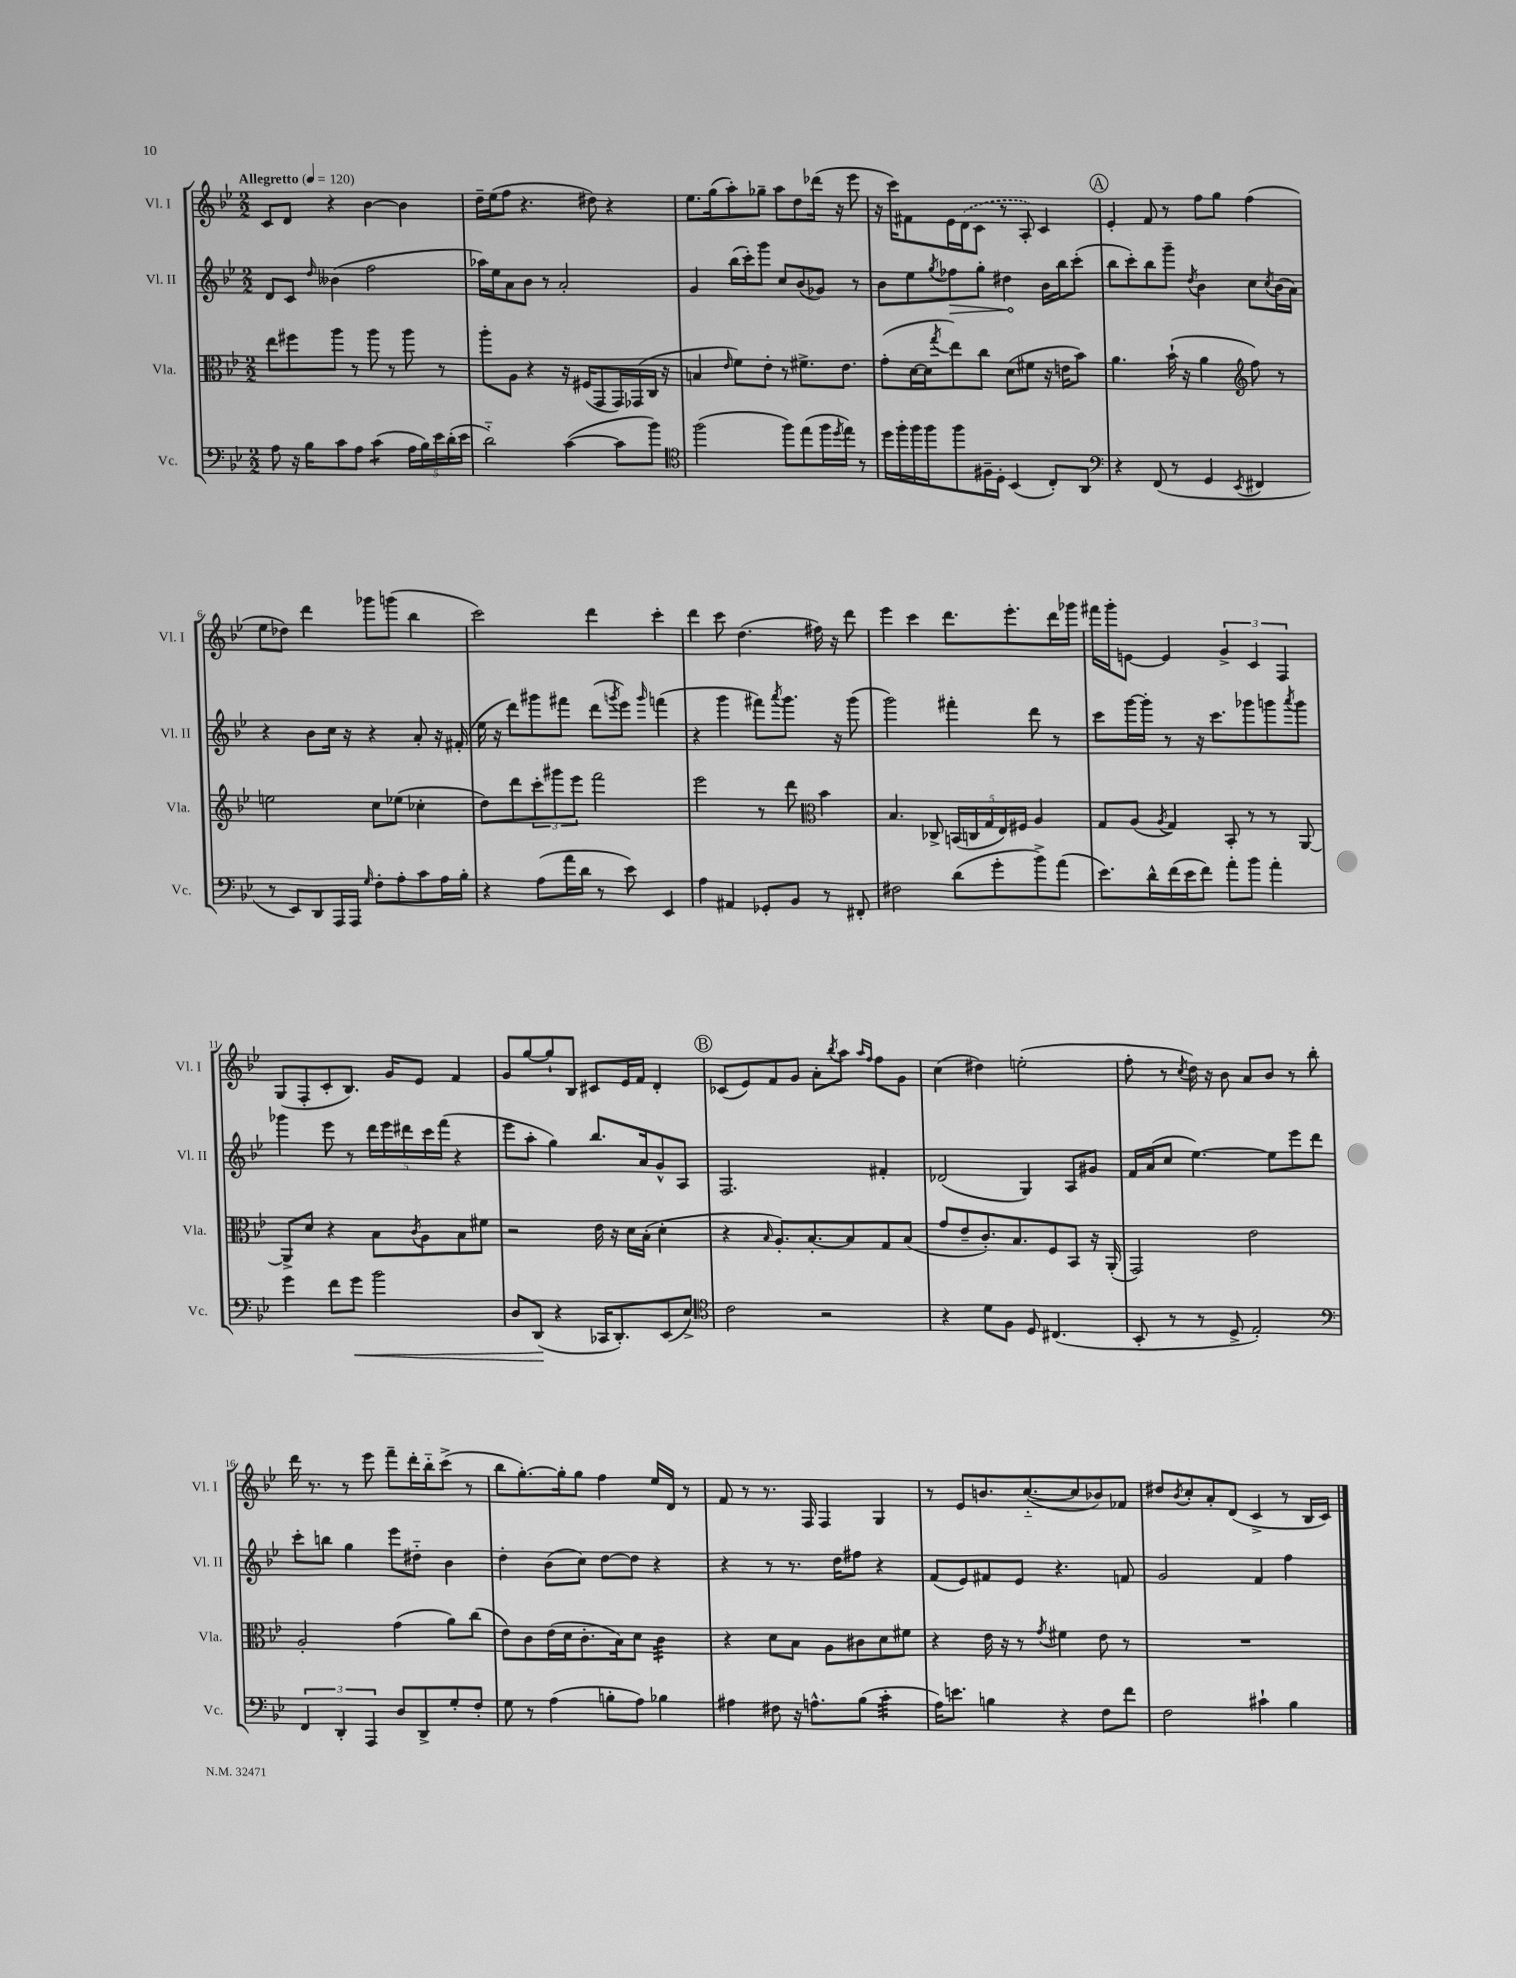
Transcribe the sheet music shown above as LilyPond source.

<<
\new StaffGroup <<
\new Staff = "s0" \with { instrumentName = "Vl. I" shortInstrumentName = "Vl. I" } {
    \clef treble \key bes \major \numericTimeSignature \time 2/2 \tempo "Allegretto" 4 = 120
    c'8 d'8 r4 bes'4~ bes'4 |
    d''16-- ees''16( f''8 r4. dis''8) r4 |
    ees''8. g''16( a''8-.) ges''8-- a''8 d''8 des'''16( r16 ees'''8 |
    r16 c'''16) fis'8 ees'16 \once \slurDashed d'16( c'8 r8 a8-.) c'4 |
    \mark \markup { \circle "A" } ees'4-. f'8 r8 f''8 g''8 f''4( |
    ees''8 des''8) d'''4 ges'''8 g'''8( bes''4 |
    c'''2) d'''4 c'''4-. |
    d'''4 c'''8 d''4.( fis''16) r16 d'''8 |
    ees'''4 c'''4 d'''8. ees'''8.-. d'''16 ges'''16 |
    fis'''16 g'''16-. e'8~ e'4 \tuplet 3/2 { g'4-> c'4 f4 } |
    g8( f8-. c'8-. bes8.) g'16 ees'8 f'4 |
    g'8 g''8~ g''8-! bes8 cis'8 ees'16 f'16 d'4-. |
    \mark \markup { \circle "B" } ces'8( ees'8) f'8 g'8 a'8-. \acciaccatura { bes''8 } a''8 \grace { a''16 f''16 } f''8 g'8 |
    c''4( dis''4) e''2-.( |
    f''8-. r8 \acciaccatura { c''8 } d''16) r16 bes'8 a'8 bes'8 r8 bes''8-. |
    d'''16 r8. r8 ees'''8 f'''8-- d'''16-. bes''16-_ c'''8->( r8 |
    bes''8 g''8.~-.) g''16-. g''8 f''4 ees''16 d'16 r8 |
    f'8 r8 r8. f16 f4 g4 |
    r8 ees'8 b'8. c''8.~-_( c''8 bes'8) fes'8 |
    dis''8 \acciaccatura { bes'8 } c''8-. a'8-. d'8( c'4-> r8 bes16 c'16) \bar "|." |
}
\new Staff = "s1" \with { instrumentName = "Vl. II" shortInstrumentName = "Vl. II" } {
    \clef treble \key bes \major \numericTimeSignature \time 2/2
    d'8 c'8 \grace { d''16 } beses'4( f''2 |
    aes''16) ees''16 a'8 bes'8 r8 a'2-. |
    g'4 bes''16( c'''16-.) g'''8 c''8 bes'8( ges'8) r8 |
    bes'8 ees''8 \acciaccatura { g''8 } \once \override Hairpin.circled-tip = ##t fes''8\> g''8-. dis''4\! bes'16 bes''16 c'''8-.( |
    \mark \markup { \circle "A" } bes''8 c'''8-.) bes''8 g'''8-- \acciaccatura { d''8 } bes'4 c''8 \acciaccatura { c''8 } bes'16( a'16) |
    r4 bes'8 c''16 r16 r4 a'8-. r16 fis'16-.( |
    ees''16 r16 d'''8) gis'''8 fis'''8 d'''8( \acciaccatura { g'''8 } ees'''8) \grace { g'''16 } f'''4( |
    r4 g'''4 fis'''8) \acciaccatura { a'''8 } g'''8. r16 g'''8( |
    g'''2) fis'''4-. d'''8 r8 |
    c'''8 g'''16~ g'''16-. r8 r16 c'''8. ges'''8 g'''8 \acciaccatura { a'''8 } g'''8 |
    ges'''4 ees'''8 r8 \tuplet 5/4 { d'''16 ees'''16 dis'''16 c'''16 f'''16( } r4 |
    ees'''8 a''8-. g''4) bes''8. a'16 g'8-^ a8 |
    \mark \markup { \circle "B" } f2. fis'4-. |
    des'2( g4) a8 gis'8 |
    f'16 a'16( c''8 ees''4.~) ees''8 ees'''8 d'''8 |
    c'''8-. b''8 g''4 ees'''8 dis''8-_ bes'4 |
    d''4-. bes'8( c''8) d''8~ d''8 r4 |
    r4 r8 r8. d''16 fis''8 r4 |
    f'8( ees'8) fis'8 ees'8 r4. f'8 |
    g'2 f'4 f''4 \bar "|." |
}
\new Staff = "s2" \with { instrumentName = "Vla." shortInstrumentName = "Vla." } {
    \clef alto \key bes \major \numericTimeSignature \time 2/2
    ees''8 fis''8 a''8 r8 a''8 r8 a''8 r8 |
    a''8-. a8 r4 r16 fis16( g,8 g,16) ges,16( c16 r16 |
    b4 \grace { ees'16 } f'8) ees'8-. r8 fis'8.-> ees'8. |
    g'8-.( d'16~ d'16 \acciaccatura { g''8 } ees''8) c''8 d'8( fis'8 r16 e'16 bes'8) |
    \mark \markup { \circle "A" } a'4. bes'16-!( r16 a'4 \clef treble f''8) r8 |
    e''2 c''8 ees''8( ces''4-. |
    d''8) d'''8 \tuplet 3/2 { c'''8-. gis'''8 ees'''8 } f'''2 |
    ees'''2 r8 d'''8 \clef alto bes'4 |
    bes4. ces8-> \tuplet 5/4 { b,16( c16 g16 ees16) fis16 } a4 |
    g8 a8( \acciaccatura { a8 } g4) bes,8-. r8 r8 a,8~ |
    a,8-> d'8 r4 bes8 \acciaccatura { c'8 } a8 bes8 fis'8 |
    r2 ees'16 r16 d'16 bes16-.( d'4-. |
    \mark \markup { \circle "B" } r4 \grace { bes16 } a8.-.) bes8.~-. bes8 g8 bes8( |
    g'8 ees'8-- c'8.-.) bes8. f8 bes,8 r16 a,16-.( |
    g,2) ees'2 |
    a2-. g'4( a'8) c''8( |
    ees'8) c'8 ees'16( d'16 c'8.-. bes16) d'8 c'4:32 |
    r4 d'8 bes8 a8 cis'8 d'8 fis'8 |
    r4 ees'16 r16 r8 \acciaccatura { g'8 } fis'4 ees'8 r8 |
    R1 \bar "|." |
}
\new Staff = "s3" \with { instrumentName = "Vc." shortInstrumentName = "Vc." } {
    \clef bass \key bes \major \numericTimeSignature \time 2/2
    a8 r16 bes16 c'8 a8 c'4:8( \tuplet 5/4 { a16 bes16) ees'16 d'16-.( ees'16 } |
    d'2-_) c'4~( c'8 bes'8) |
    \clef tenor f''2( f''8) ees''8( f''16 \acciaccatura { d''8 } ees''16) r8 |
    d''16 f''16-. f''16 f''16 f''8 fis16-- d16-. bes,4( c8-.) a,8 |
    \mark \markup { \circle "A" } \clef bass r4 f,8( r8 g,4 \acciaccatura { ees,8 } fis,4 |
    r8 ees,8) d,8 a,,16 a,,16 \grace { g16 } f8-. a8-. c'8 a16 bes16-. |
    r4 a8( a'16 d'16 r8 ees'8) ees,4 |
    a4 ais,4 ges,8-. bes,8 r8 fis,8-. |
    fis2 d'8( g'8-. bes'8->) a'8( |
    ees'8.) d'16-^ f'16( ees'16 f'8) a'8-. bes'8 a'4-. |
    g'4 f'8 g'8\< bes'2 |
    d8 d,8\!( r4 ces,16 d,8.-.) ees,8( ees8->) |
    \mark \markup { \circle "B" } \clef tenor c'2 r2 |
    r4 d'8 f8 d8 cis4.( |
    bes,8-. r8 r8 d8-> ees2-.) |
    \clef bass \tuplet 3/2 { f,4 d,4-. a,,4 } d8 d,8-> g8-. f8-. |
    g8 r8 a4( b8-. a8) bes4 |
    ais4 fis8 r16 a8.-^ bes8( c'4:32-. |
    a16) e'8. b4 r4 f8 f'8 |
    f2 cis'4-! bes4 \bar "|." |
}
>>
>>
